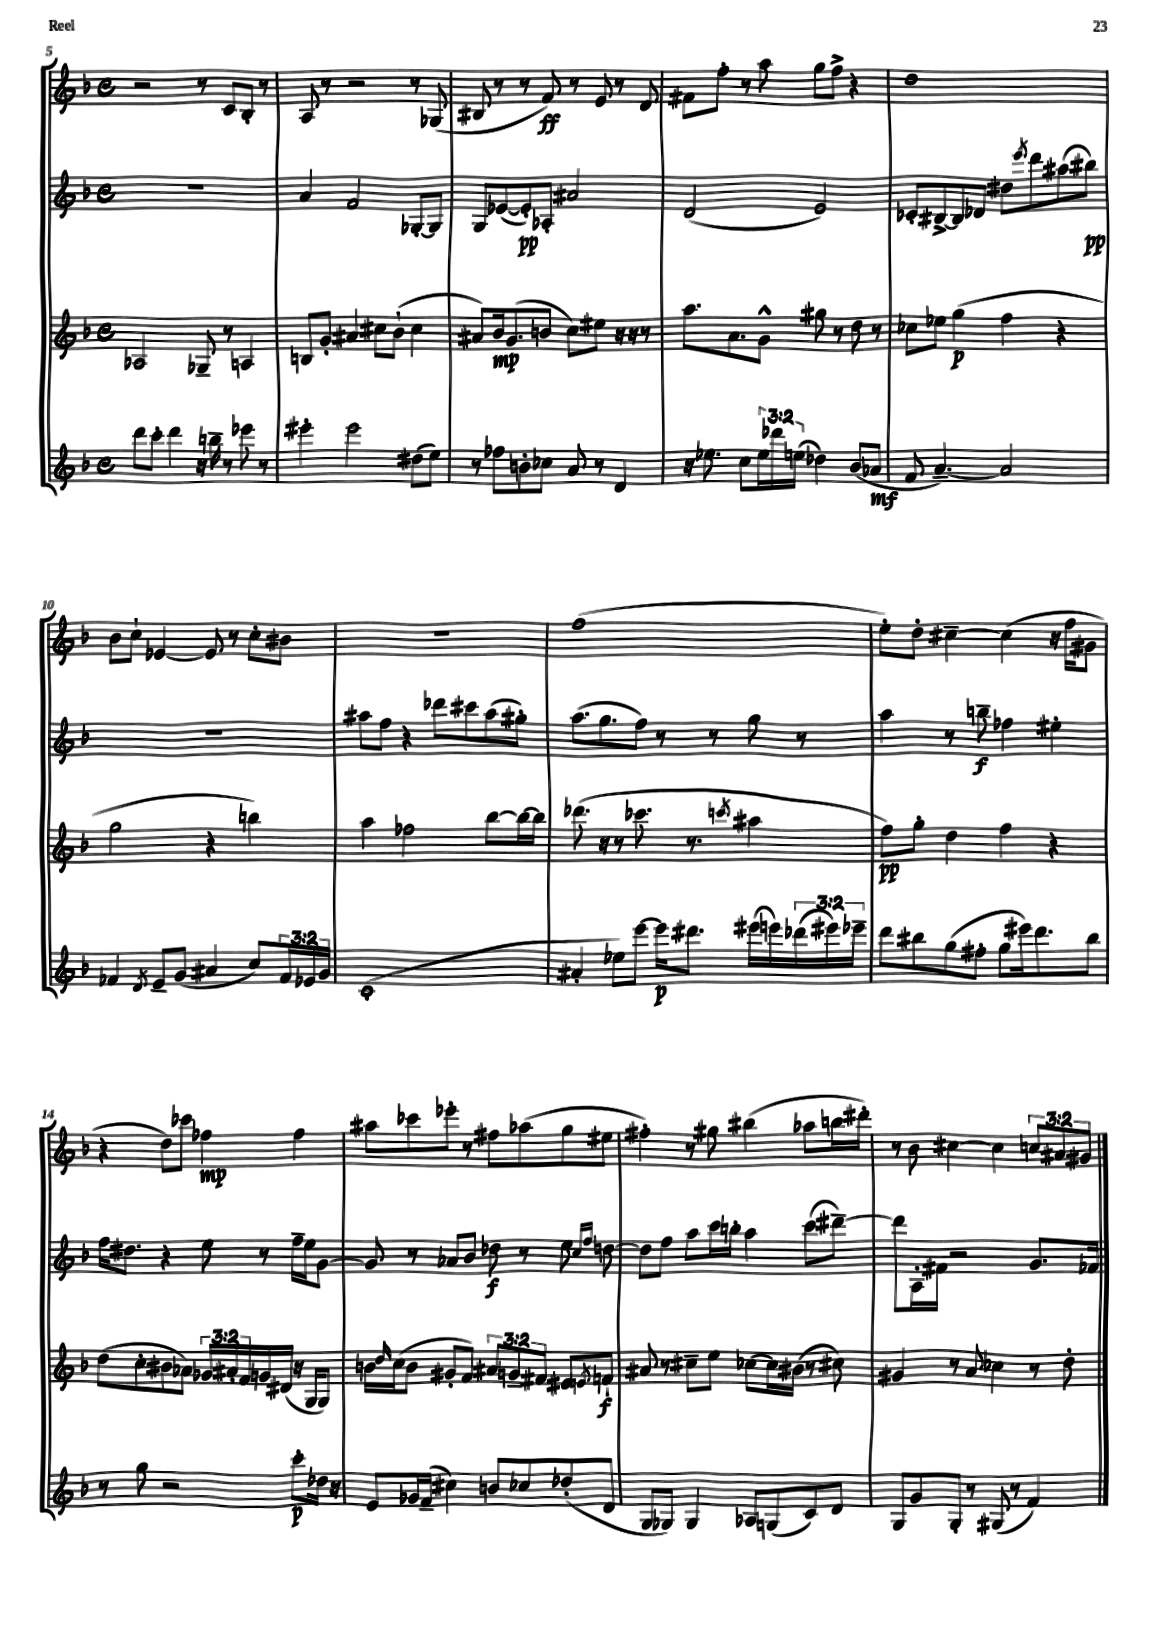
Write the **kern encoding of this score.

**kern	**dynam	**kern	**dynam	**kern	**dynam	**kern	**dynam
*part4	*part4	*part3	*part3	*part2	*part2	*part1	*part1
*staff4	*staff4	*staff3	*staff3	*staff2	*staff2	*staff1	*staff1
*clefG2	*	*clefG2	*	*clefG2	*	*clefG2	*
*k[b-]	*	*k[b-]	*	*k[b-]	*	*k[b-]	*
*M4/4	*	*M4/4	*	*M4/4	*	*M4/4	*
*met(c)	*	*met(c)	*	*met(c)	*	*met(c)	*
=5	=5	=5	=5	=5	=5	=5	=5
8ddd\L	.	2A-X/	.	1r	.	2r	.
8ccc'\J	.	.	.	.	.	.	.
4ddd\	.	.	.	.	.	.	.
16r	.	8G-X~/	.	.	.	8r	.
16bbn~\	.	.	.	.	.	.	.
8r	.	8r	.	.	.	8c/L	.
8eee-X\	.	4An/	.	.	.	8B-'/J	.
8r	.	.	.	.	.	8r	.
=6	=6	=6	=6	=6	=6	=6	=6
4eee#X'\	.	8Bn/L	.	4a/	.	8A/	.
.	.	8g'/J	.	.	.	8r	.
2eee#\	.	4a#X/	.	2f/	.	2r	.
.	.	8cc#X\L	.	.	.	.	.
.	.	(8b-`\J	.	.	.	.	.
(8dd#X\L	.	4cc#\	.	[8G-X'/L	.	8r	.
8ee\J)	.	.	.	8G-/J]	.	(8G-X/	.
=7	=7	=7	=7	=7	=7	=7	=7
8r	.	8a#X/L)	.	8G/L	.	8B#X/	.
8ff-X\L	.	16b-/k	mp	([8e-X/	.	8r	.
.	.	(8.g/	.	.	.	.	.
8bn'\	.	.	.	8e-'/])	pp	8r	.
8cc-X\J	.	8bn/J	.	8A-X'/J	.	8f/)	ff
8a/	.	8cc\L)	.	2a#X/	.	8r	.
8r	.	8ee#X\J	.	.	.	8e/	.
4d/	.	16r	.	.	.	8r	.
.	.	16r	.	.	.	.	.
.	.	8r	.	.	.	8d/	.
=8	=8	=8	=8	=8	=8	=8	=8
16r	.	8.aa\L	.	(2d/	.	8f#X\L	.
8.ee-X\	.	.	.	.	.	.	.
.	.	.	.	.	.	8ff'\J	.
.	.	8.a\	.	.	.	.	.
8cc\L	.	.	.	.	.	8r	.
24ee-\L	.	8g^^\J	.	.	.	8aa\	.
24ddd-X\	.	.	.	.	.	.	.
(24een\JJ	.	.	.	.	.	.	.
4dd-X\)	.	8gg#X\	.	2e/)	.	8gg\L	.
.	.	8r	.	.	.	8ff^\J	.
(8b-/L	.	8dd\	.	.	.	4r	.
8a-X/J	mf	8r	.	.	.	.	.
=9	=9	=9	=9	=9	=9	=9	=9
8f/	.	8cc-X\L	.	8c-X'/L	.	1dd	.
[4.a~/)	.	8ee-X\J	.	[8B#X^/	.	.	.
.	.	(4gg\	p	8B#/]	.	.	.
.	.	.	.	8d-X/J	.	.	.
2a/]	.	4ff\	.	8dd#X\L	.	.	.
.	.	.	.	8qeee/	.	.	.
.	.	.	.	8ddd\	.	.	.
.	.	4r	.	(8aa#X\	.	.	.
.	.	.	.	8bb#X\J)	pp	.	.
!!LO:LB:g=z
=10	=10	=10	=10	=10	=10	=10	=10
4f-X/	.	2gg\	.	1r	.	8b-\L	.
.	.	.	.	.	.	8cc`\J	.
8qd/	.	.	.	.	.	.	.
8e~/L	.	.	.	.	.	[4e-X/	.
(8g/J	.	.	.	.	.	.	.
4a#X/	.	4r	.	.	.	8e-/]	.
.	.	.	.	.	.	8r	.
8cc/L)	.	4bbn\)	.	.	.	8cc'\L	.
24f-/L	.	.	.	.	.	8b#X\J	.
24e-X/	.	.	.	.	.	.	.
24g/JJ	.	.	.	.	.	.	.
=11	=11	=11	=11	=11	=11	=11	=11
(1c'	.	4aa\	.	8aa#X\L	.	1r	.
.	.	.	.	8ff\J	.	.	.
.	.	2ff-X\	.	4r	.	.	.
.	.	.	.	8ddd-X\L	.	.	.
.	.	.	.	8ccc#X\	.	.	.
.	.	[8bb-\L	.	(8aa#\	.	.	.
.	.	16bb-\L_	.	8gg#X'\J)	.	.	.
.	.	16bb-\JJ]	.	.	.	.	.
=12	=12	=12	=12	=12	=12	=12	=12
4a#X'/	.	(8.ddd-X\	.	(8.aa\L	.	(1ff	.
.	.	16r	.	8.gg\	.	.	.
8ee-X\L)	.	8r	.	.	.	.	.
[8eee\J	.	8.ccc-X\	.	8ff\J)	.	.	.
16eee\KL]	p	.	.	8r	.	.	.
8.ddd#X\J	.	8.r	.	.	.	.	.
.	.	.	.	8r	.	.	.
.	.	8qcccn/	.	.	.	.	.
(16eee#X\LL	.	4aa#X\	.	8gg\	.	.	.
16eeen\)	.	.	.	.	.	.	.
(24ddd-X\	.	.	.	8r	.	.	.
24eee#X\)	.	.	.	.	.	.	.
24eee-X~\JJ	.	.	.	.	.	.	.
=13	=13	=13	=13	=13	=13	=13	=13
8ddd\L	.	8ff\L)	pp	4aa\	.	8ee'\L)	.
8bb#X\	.	8gg'\J	.	.	.	8dd'\J	.
(8gg\	.	4dd\	.	8r	.	[4cc#X~\	.
8ff#X'\J	.	.	.	8bbn~\	f	.	.
8gg\L	.	4ff\	.	4ff-X\	.	(4cc#\]	.
16eee#X\k)	.	.	.	.	.	.	.
8.ddd\	.	.	.	.	.	.	.
.	.	4r	.	4ee#X'\	.	16r	.
.	.	.	.	.	.	16ff\KL	.
8bb#\J	.	.	.	.	.	8g#X\J	.
!!LO:LB:g=z
=14	=14	=14	=14	=14	=14	=14	=14
8r	.	(8dd\L	.	16ff\KL	.	4r	.
.	.	.	.	8.dd#X\J	.	.	.
8gg\	.	8cc'\	.	.	.	.	.
2r	.	8b#X\	.	4r	.	8dd\L)	.
.	.	8a-X\J)	.	.	.	8ccc-X\J	.
.	.	24g-X/LL	.	8ee\	.	4ff-X\	mp
.	.	24a#X'/	.	.	.	.	.
.	.	24f/	.	.	.	.	.
.	.	16gn/	.	8r	.	.	.
.	.	(16d#X/JJ	.	.	.	.	.
8ccc'\L	p	16r	.	16ff~\LL	.	4ff-\	.
.	.	16G/KL	.	16ee\J	.	.	.
16dd-X\Jk	.	8G/J)	.	[8g\J	.	.	.
16r	.	.	.	.	.	.	.
=15	=15	=15	=15	=15	=15	=15	=15
8e/L	.	16bn\LL	.	8g/]	.	8aa#X\L	.
.	.	16qqdd/	.	.	.	.	.
.	.	(16cc\J	.	.	.	.	.
16g-X/L	.	8b\J	.	8r	.	8ccc-X\	.
(16f~/JJ	.	.	.	.	.	.	.
4cc#X\)	.	8g#X'/L	.	8a-X/L	.	8eee-X'\J	.
.	.	8f/J)	.	8b-/J	.	8r	.
8bn/L	.	12a#X/L	.	8dd-X\	f	8ff#X\L	.
.	.	12gn~/	.	.	.	.	.
8cc-X/	.	.	.	8r	.	(8aa-X\	.
.	.	12f#X/J	.	.	.	.	.
(8dd-X'/	.	8e#X/L	.	8ee\	.	8gg\	.
.	.	.	.	16qqcc/LL	.	.	.
.	.	8qen/	.	16qqff/JJ	.	.	.
8d/J	.	8fn`/J	f	[8ddn\	.	8ee#X\J	.
=16	=16	=16	=16	=16	=16	=16	=16
8G/L	.	8a#X/	.	8dd\L]	.	4ff#X'\)	.
8G-X/J)	.	8r	.	8ff\J	.	.	.
4G-/	.	8cc#X~\L	.	8aa\L	.	8r	.
.	.	8ee\J	.	16ccc\L	.	8gg#X\	.
.	.	.	.	16bbn'\JJ	.	.	.
8A-X/L	.	[8cc-X\L	.	4aa\	.	(4bb#X\	.
(8Gn/	.	16cc-\L]	.	.	.	.	.
.	.	(16b#X\JJ	.	.	.	.	.
8c/)	.	8r	.	(8ccc\L	.	8aa-X\L	.
8d/J	.	8cc#X\)	.	[8ddd#X~\J)	.	16bbn\L	.
.	.	.	.	.	.	16ddd#X'\JJ)	.
=17	=17	=17	=17	=17	=17	=17	=17
8G/L	.	4g#X/	.	8ddd#\L]	.	8r	.
8g/	.	.	.	16A'\L	.	8b-\	.
.	.	.	.	16f#X\JJ	.	.	.
8G'/J	.	8r	.	2r	.	[4cc#X\	.
8r	.	8a/	.	.	.	.	.
(8G#X/	.	4cc-X\	.	.	.	4cc#\]	.
8r	.	.	.	.	.	.	.
4f/)	.	8r	.	8.g/L	.	12ccn/L	.
.	.	.	.	.	.	12a#X/	.
.	.	8dd'\	.	.	.	.	.
.	.	.	.	.	.	12g#X/J	.
.	.	.	.	16f-X/Jk	.	.	.
==	==	==	==	==	==	==	==
*-	*-	*-	*-	*-	*-	*-	*-
